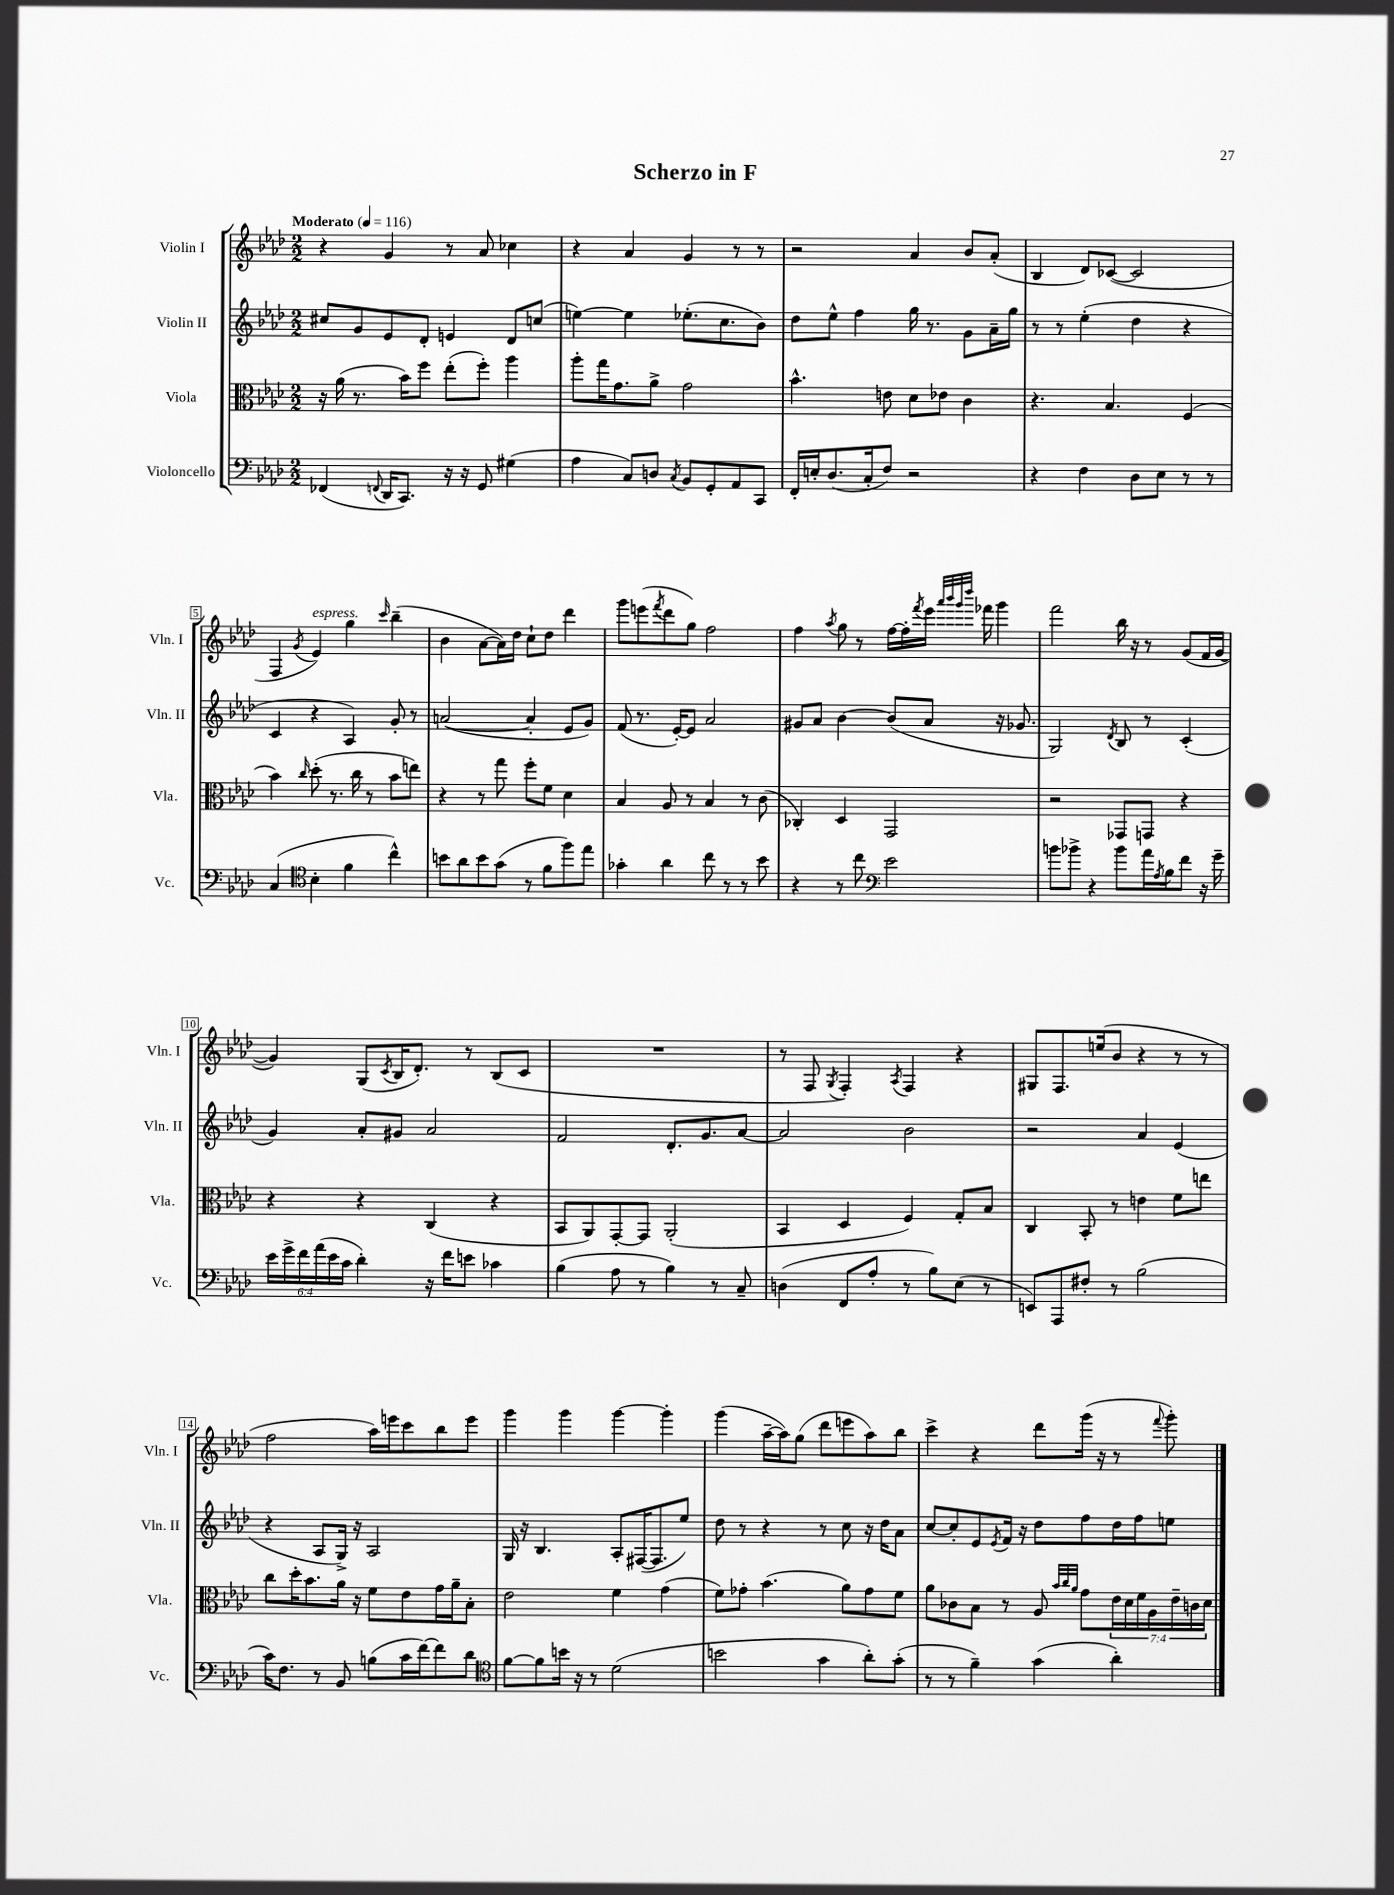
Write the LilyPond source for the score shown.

\header { title = "Scherzo in F" }
<<
\new StaffGroup <<
\new Staff = "s0" \with { instrumentName = "Violin I" shortInstrumentName = "Vln. I" } {
    \clef treble \key aes \major \numericTimeSignature \time 2/2 \tempo "Moderato" 4 = 116
    r4 g'4 r8 aes'8 ces''4 |
    r4 aes'4 g'4 r8 r8 |
    r2 aes'4 bes'8 aes'8-.( |
    bes4 des'8) ces'8~( ces'2 |
    f4 \acciaccatura { g'8 } ees'4^\markup { \italic "espress." }) g''4 \grace { c'''16 } bes''4--( |
    bes'4 aes'8~ aes'16) des''16 c''8-! des''8 des'''4 |
    g'''8 e'''8( \acciaccatura { f'''8 } des'''8 g''8) f''2 |
    f''4 \acciaccatura { aes''8 } g''8 r8 f''16~ f''16-. \acciaccatura { f'''8 } ees'''16 \grace { aes'''32 bes'''32 g'''32 des''''32 } fes'''16 g'''4 |
    f'''2 bes''16 r16 r8 g'8( f'16 g'16~ |
    g'4) g8( \acciaccatura { c'8 } bes16 des'8.-.) r8 bes8( c'8 |
    R1 |
    r8 f8 \acciaccatura { g8 } f4-.) \acciaccatura { aes8 } f4 r4 |
    gis8 f8. e''16( bes'8 r4 r8 r8 |
    f''2 aes''16) e'''16 c'''8 bes''8 e'''8 |
    g'''4 g'''4 g'''4~ g'''4-. |
    g'''4( aes''16~-- aes''16) g''8( des'''8 e'''8 aes''8) bes''8 |
    c'''4-> r4 des'''8 g'''16( r16 r8 \appoggiatura { f'''8 } g'''8-.) \bar "|." |
}
\new Staff = "s1" \with { instrumentName = "Violin II" shortInstrumentName = "Vln. II" } {
    \clef treble \key aes \major \numericTimeSignature \time 2/2
    cis''8 g'8 ees'8 des'8-. e'4 des'8 c''8( |
    e''4~) e''4 ees''8.-.( c''8. bes'8) |
    des''8 ees''8-^ f''4 g''16 r8. g'8 aes'16-- g''16 |
    r8 r8 ees''4-.( des''4 r4 |
    c'4 r4 aes4) g'8-. r8 |
    a'2~( a'4-. ees'8 g'8) |
    f'8( r8. ees'16~-.) ees'8 aes'2 |
    gis'8 aes'8 bes'4~ bes'8( aes'8 r16 ges'8. |
    g2) \acciaccatura { des'8 } bes8 r8 c'4-.( |
    g'4) aes'8-. gis'8 aes'2 |
    f'2 des'8.-. g'8. aes'8~ |
    aes'2 bes'2 |
    r2 aes'4 ees'4( |
    r4 aes8 g16->) r16 aes2 |
    g16 r16 bes4. aes8-. fis16~( fis8. ees''8) |
    des''8 r8 r4 r8 c''8 r16 des''16 aes'8 |
    c''8~ c''8-. ees'8 \acciaccatura { ees'8 } f'16 r16 des''8 f''8 des''16 f''16 e''8 \bar "|." |
}
\new Staff = "s2" \with { instrumentName = "Viola" shortInstrumentName = "Vla." } {
    \clef alto \key aes \major \numericTimeSignature \time 2/2 \override Staff.TupletNumber.text = #tuplet-number::calc-fraction-text
    r16 aes'16( r8. bes'16) f''8 ees''8-.( f''8-.) aes''4 |
    aes''8-. g''16 g'8. aes'8-> g'2 |
    bes'4.-^ e'8 des'8 ees'8 c'4 |
    r4. bes4. f4( |
    bes'4) \grace { c''16 } des''8-.( r8. c''16 r8 bes'8 e''8) |
    r4 r8 g''8 f''8-. f'8 des'4 |
    bes4 aes8 r8 bes4 r8 c'8( |
    ces4-.) des4 g,2 |
    r2 ges,8 g,8 r4 |
    r4 r4 c4( r4 |
    bes,8 aes,8) g,8~-. g,8 aes,2-.( |
    bes,4 des4 f4) g8-. bes8 |
    c4 bes,8-. r8 e'4 f'8 e''8 |
    c''8 des''16-. bes'8. aes'16 r16 f'8 ees'8 g'16 aes'16-- bes8-. |
    ees'2 f'4 g'4( |
    f'8) ges'8-. bes'4.( aes'8) ges'8 f'8 |
    aes'8 ces'8 bes8 r8 aes8 \grace { bes'32 c''32 aes'32 } g'8 \tuplet 7/4 { ees'16 des'16 f'16 aes16 ees'16-- c'16 des'16 } \bar "|." |
}
\new Staff = "s3" \with { instrumentName = "Violoncello" shortInstrumentName = "Vc." } {
    \clef bass \key aes \major \numericTimeSignature \time 2/2 \override Staff.TupletNumber.text = #tuplet-number::calc-fraction-text
    fes,4( \appoggiatura { f,8 } des,16 c,8.) r16 r16 g,8 gis4( |
    aes4 c8) d8 \acciaccatura { c8 } bes,8 g,8-. aes,8 c,8 |
    f,16-. e16-. des8.( c16-. f8) r2 |
    r4 f4 des8 ees8 r8 r8 |
    c4( \clef tenor bes4-. f'4 c''4-^) |
    b'8 aes'8 b'8 g'8( r8 f'8 f''8) ees''8 |
    ges'4-. aes'4 c''8 r8 r8 bes'8 |
    r4 r8 c''8 \clef bass ees'2 |
    b'8 bes'8-> r4 bes'8 aes'16 \acciaccatura { aes8 } bes16 f'8 r16 g'16-- |
    \tuplet 6/4 { ees'16 g'16-> f'16 aes'16( ees'16 c'16 } des'4-.) r16 f'16 e'8 ces'4 |
    bes4( aes8 r8 bes4) r8 c8-- |
    d4( f,8 aes8-. r8 bes8) ees8( r8 |
    e,8) aes,,8 fis8-. r8 bes2( |
    c'16) f8. r8 bes,8 b8( c'16 f'16~) f'8 des'8 |
    \clef tenor f'8~ f'8 b'16 r16 r8 des'2( |
    b'2 g'4 aes'8-.) g'8-.( |
    r8 r8 f'4--) g'4( aes'4-.) \bar "|." |
}
>>
>>
\layout { \context { \Score \override BarNumber.stencil = #(make-stencil-boxer 0.1 0.3 ly:text-interface::print) } }
